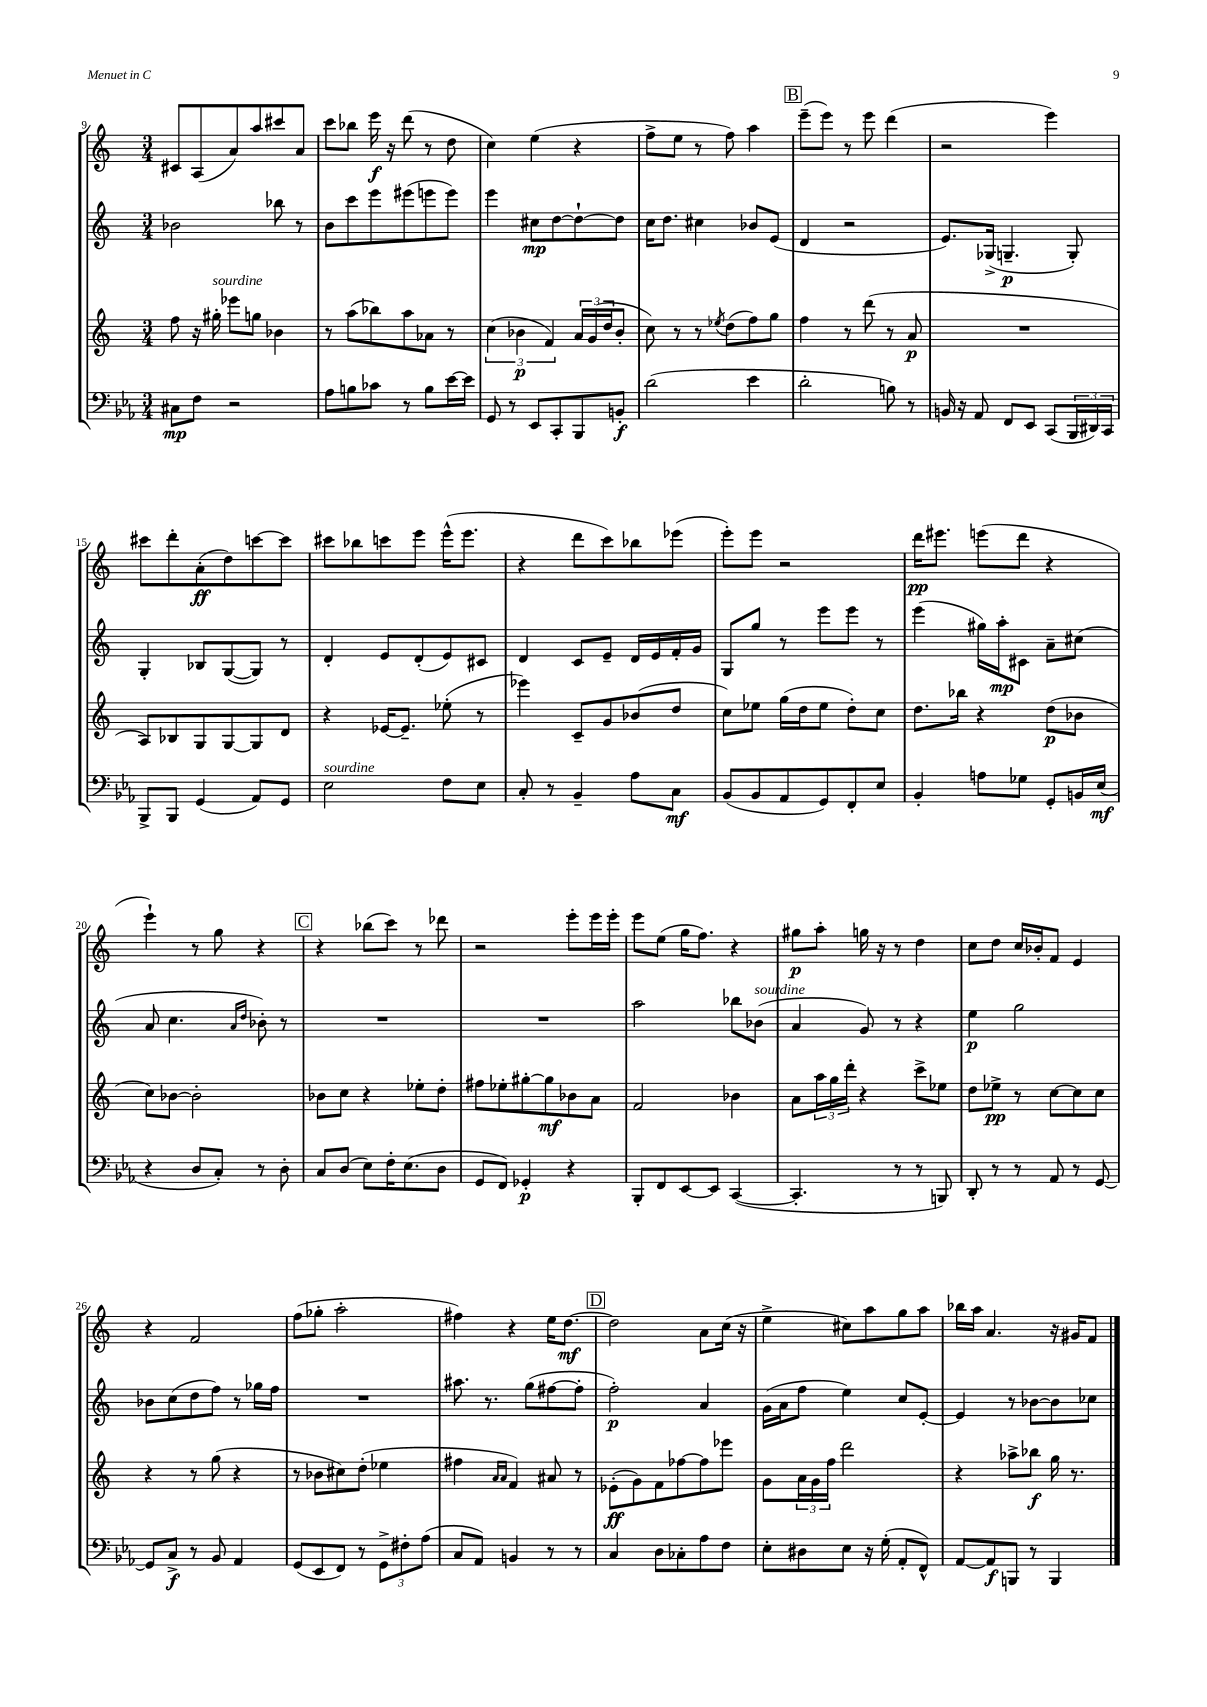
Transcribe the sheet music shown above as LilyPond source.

<<
\new StaffGroup <<
\new Staff = "s0" {
    \clef treble \key c \major \numericTimeSignature \time 3/4
    cis'8 a8( a'8) a''8 cis'''8 a'8 |
    c'''8 bes''8 e'''16\f r16 d'''8( r8 d''8 |
    c''4) e''4( r4 |
    f''8-> e''8 r8 f''8) a''4 |
    \mark \markup { \box "B" } e'''8--( e'''8) r8 e'''8 d'''4( |
    r2 e'''4) |
    cis'''8 d'''8-. a'8-.\ff( d''8) c'''8~ c'''8 |
    cis'''8 bes''8 c'''8 e'''8 e'''16-^( e'''8. |
    r4 d'''8 c'''8) bes''8 ees'''8( |
    e'''8-.) e'''8 r2 |
    d'''16\pp eis'''8. e'''8( d'''8 r4 |
    e'''4-!) r8 g''8 r4 |
    \mark \markup { \box "C" } r4 bes''8( c'''8) r8 des'''8 |
    r2 e'''8-. e'''16 e'''16-. |
    e'''8 e''8( g''16 f''8.) r4 |
    gis''8\p a''8-. g''16 r16 r8 d''4 |
    c''8 d''8 c''16 bes'16-. f'8 e'4 |
    r4 f'2 |
    f''8( ges''8-. a''2-. |
    fis''4) r4 e''16 d''8.~\mf |
    \mark \markup { \box "D" } d''2 a'8 c''16( r16 |
    e''4-> cis''8) a''8 g''8 a''8 |
    bes''16 a''16 a'4. r16 gis'16 f'8 \bar "|." |
}
\new Staff = "s1" {
    \clef treble \key c \major \numericTimeSignature \time 3/4
    bes'2 bes''8 r8 |
    b'8 c'''8 e'''8 eis'''8( e'''8 e'''8) |
    e'''4 cis''8\mp d''8~ d''8~-! d''8 |
    c''16 d''8. cis''4 bes'8 e'8( |
    \mark \markup { \box "B" } d'4 r2 |
    e'8.) ges16->( g4.--\p g8-.) |
    g4-. bes8 g8~( g8) r8 |
    d'4-. e'8 d'8-.( e'8) cis'8 |
    d'4 c'8 e'8-- d'16 e'16 f'16-. g'16 |
    g8 g''8 r8 e'''8 e'''8 r8 |
    e'''4( gis''16) a''16-.\mp cis'8 a'8-- cis''8( |
    a'8 c''4. \grace { a'16 d''16 } bes'8-.) r8 |
    \mark \markup { \box "C" } R2. |
    R2. |
    a''2 bes''8 bes'8^\markup { \italic "sourdine" }( |
    a'4 g'8) r8 r4 |
    e''4\p g''2 |
    bes'8 c''8( d''8 f''8) r8 ges''16 f''16 |
    R2. |
    ais''8. r8. g''8( fis''8~ fis''8-. |
    \mark \markup { \box "D" } f''2-.\p) a'4 |
    g'16( a'16 f''8 e''4) c''8 e'8~-. |
    e'4 r8 bes'8~ bes'8 ces''8 \bar "|." |
}
\new Staff = "s2" {
    \clef treble \key c \major \numericTimeSignature \time 3/4
    f''8 r16 gis''16-.^\markup { \italic "sourdine" } ees'''8 g''8 bes'4 |
    r8 a''8( bes''8) a''8 aes'8 r8 |
    \tuplet 3/2 { c''4( bes'4\p f'4) } \tuplet 3/2 { a'16 g'16( d''16 } bes'8-. |
    c''8) r8 r8 \acciaccatura { ees''8 } d''8( f''8) g''8 |
    \mark \markup { \box "B" } f''4 r8 d'''8( r8 a'8\p |
    R2. |
    a8) bes8 g8 g8~ g8 d'8 |
    r4 ees'16~ ees'8.-- ees''8-.( r8 |
    ees'''4) c'8-- g'8 bes'8( d''8 |
    c''8) ees''8 g''16( d''16 ees''8 d''8-.) c''8 |
    d''8. bes''16 r4 d''8\p( bes'8 |
    c''8) bes'8~ bes'2-. |
    \mark \markup { \box "C" } bes'8 c''8 r4 ees''8-. d''8-. |
    fis''8 ees''8-. gis''8~-. gis''8\mf bes'8 a'8 |
    f'2 bes'4 |
    a'8 \tuplet 3/2 { a''16 g''16 d'''16-. } r4 c'''8-> ees''8 |
    d''8 ees''8->\pp r8 c''8~ c''8 c''8 |
    r4 r8 g''8( r4 |
    r8 bes'8 cis''8) d''8-.( ees''4 |
    fis''4 \grace { a'16 a'16 } f'4) ais'8 r8 |
    \mark \markup { \box "D" } ees'8-.\ff( g'8) f'8 fes''8~ fes''8 ees'''8 |
    g'8 \tuplet 3/2 { a'16 g'16 f''16 } d'''2 |
    r4 aes''8-> bes''8\f g''16 r8. \bar "|." |
}
\new Staff = "s3" {
    \clef bass \key ees \major \numericTimeSignature \time 3/4
    cis8\mp f8 r2 |
    aes8 b8 ces'8 r8 b8 ees'16~ ees'16 |
    g,8 r8 ees,8 c,8-. bes,,8 b,8-.\f |
    d'2( ees'4 |
    \mark \markup { \box "B" } d'2-. b8) r8 |
    b,16 r16 aes,8 f,8 ees,8 c,8( \tuplet 3/2 { bes,,16 dis,16) c,16 } |
    bes,,8-> bes,,8 g,4( aes,8) g,8 |
    ees2^\markup { \italic "sourdine" } f8 ees8 |
    c8-. r8 bes,4-- aes8 c8\mf |
    bes,8( bes,8 aes,8 g,8) f,8-. ees8 |
    bes,4-. a8 ges8 g,8-. b,16 ees16\mf( |
    r4 d8 c8-.) r8 d8-. |
    \mark \markup { \box "C" } c8 d8( ees8) f16-. ees8.( d8 |
    g,8 f,8) ges,4-.\p r4 |
    bes,,8-. f,8 ees,8~ ees,8 c,4~( |
    c,4.-. r8 r8 b,,8) |
    d,8-. r8 r8 aes,8 r8 g,8~ |
    g,8 c8->\f r8 bes,8 aes,4 |
    g,8( ees,8 f,8) r8 \tuplet 3/2 { g,8-> fis8-. aes8( } |
    c8 aes,8) b,4 r8 r8 |
    \mark \markup { \box "D" } c4 d8 ces8-. aes8 f8 |
    ees8-. dis8 ees8 r16 g16-.( aes,8-. f,8-^) |
    aes,8~ aes,8\f b,,8 r8 b,,4 \bar "|." |
}
>>
>>
\layout { \context { \Score currentBarNumber = #9 } }
